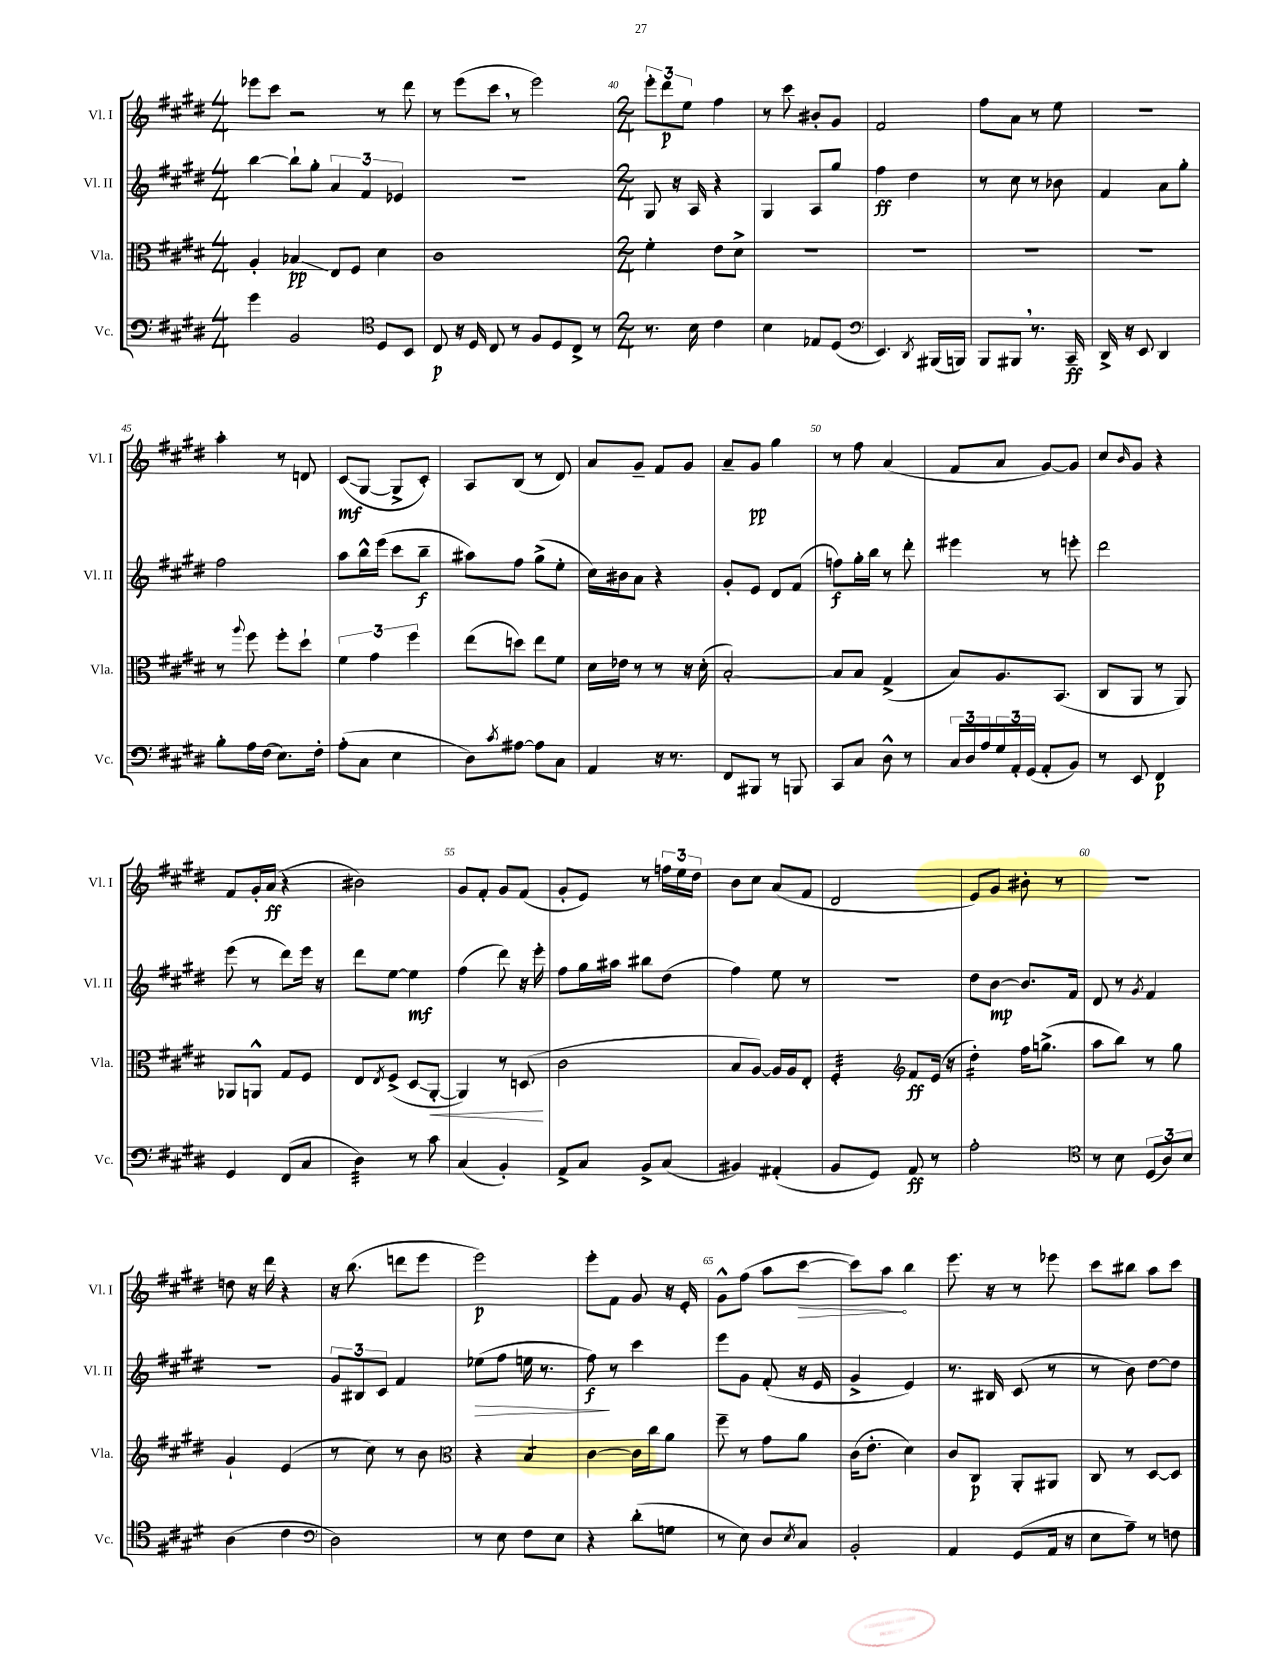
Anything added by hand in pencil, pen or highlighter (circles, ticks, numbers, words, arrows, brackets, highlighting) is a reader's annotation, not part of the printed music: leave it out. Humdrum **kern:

**kern	**kern	**kern	**kern
*staff4	*staff3	*staff2	*staff1
*clefF4	*clefC3	*clefG2	*clefG2
*k[f#c#g#d#]	*k[f#c#g#d#]	*k[f#c#g#d#]	*k[f#c#g#d#]
*M4/4	*M4/4	*M4/4	*M4/4
4g#\	4A'/	[4bb\	8eee-\L
.	.	.	8ccc#\J
2BB/	4B-/	8bb`\]L	2r
.	.	8gg#'\J	.
.	8E/L	6a/	.
.	8F#/J	.	.
.	.	6f#/	.
*clefC4	*	*	*
8D#/L	4d#\	.	8r
.	.	6e-/	.
8BB/J	.	.	8ddd#\
=	=	=	=
8C#/	1c#	1r	8r
16r	.	.	(8eee\L
16D#/	.	.	.
8C#/	.	.	8ccc#\J
8r	.	.	8r
8F#/L	.	.	2eee\)
8D#/	.	.	.
8C#^/J	.	.	.
8r	.	.	.
=	=	=	=
*M2/4	*M2/4	*M2/4	*M2/4
8.r	4f#'\	8G#/	12eee'\L
.	.	.	12ddd#\
.	.	16r	.
.	.	.	12ee\J
16B\	.	16A/	.
4c#\	8e\L	4r	4ff#\
.	8d#^\J	.	.
=	=	=	=
4B\	2r	4G#/	8r
.	.	.	8ccc#\
8E-/L	.	8A/L	8b#'/L
(8D#/J	.	8gg#/J	8g#/J
=	=	=	=
*clefF4	*	*	*
4.EE/)	2r	4ff#\	2f#/
.	.	4dd#\	.
8qDD#/	.	.	.
(16BBB#/LL	.	.	.
16BBB/JJ)	.	.	.
=	=	=	=
8BBB/L	2r	8r	8ff#\L
8BBB#/J	.	8cc#\	8a\J
8.r	.	8r	8r
.	.	8b-\	8ee\
16CC#~/	.	.	.
=	=	=	=
16DD#^/	2r	4f#/	2r
16r	.	.	.
8EE/	.	.	.
4DD#/	.	8a\L	.
.	.	8gg#'\J	.
=	=	=	=
8B'\L	8r	2ff#\	4aa'\
.	8qqaa/	.	.
16A\L	8ff#\	.	.
(16F#\JJ	.	.	.
8.E\L)	8ff#'\L	.	8r
.	8dd#`\J	.	8d/
16F#'\Jk	.	.	.
=	=	=	=
(8A'\L	6f#\	8aa\L	(8c#/L
8C#\J	.	16bb^^\L	[8G#/J
.	6g#\	.	.
.	.	(16eee\JJ	.
4E\	.	8ccc#\L	8G#^/]L
.	6ff#\	.	.
.	.	8bb~\J	8c#'/J)
=	=	=	=
8D#\L)	(8ee\L	8aa#\L)	8A/L
8qc#/	.	.	.
[8A#\J	8dd\J)	8ff#\J	(8B/J
8A#\]L	8ee\L	(8gg#^\L	8r
8C#\J	8f#\J	8ee'\J	8d#/)
=	=	=	=
4AA/	16d#\LL	16cc#\LL)	8a/L
.	16e-\JJ	16b#\J	.
.	8r	8a\J	8g#~/J
16r	8r	4r	8f#/L
8.r	.	.	.
.	16r	.	8g#/J
.	(16d#'\	.	.
=	=	=	=
8FF#/L	[2B'/)	8g#'/L	8a~/L
8BBB#/J	.	8e/J	8g#/J
8r	.	8d#/L	4gg#\
8BBB/	.	(8f#/J	.
=	=	=	=
8CC#/L	8B/]L	8ff\L)	8r
8C#/J	8B/J	16gg#'\L	8ff#\
.	.	16bb\JJ	.
8D#^^\	(4G#^/	8r	(4a/
8r	.	8ddd#'\	.
=	=	=	=
24C#/LL	8B/L)	4eee#\	8f#/L
24D#/	.	.	.
24A/	.	.	.
24G#/	8.A/	.	8a/J
24AA'/	.	.	.
(24GG#/JJ	.	.	.
8AA'/L	.	8r	[8g#/L)
.	(8.BB/J	.	.
8BB/J)	.	8eee'\	8g#/]J
=	=	=	=
8r	8C#/L	2ddd#\	8cc#/L
.	.	.	16qqb/
8EE/	8AA/J	.	8g#/J
4FF#/	8r	.	4r
.	8AA/)	.	.
=	=	=	=
4GG#/	8AA-/L	(8eee\	8f#/L
.	8AA^^/J	8r	16g#'/L
.	.	.	(16a/JJ
(8FF#/L	8G#/L	8ddd#\L)	4r
8C#/J	8F#/J	16eee\Jk	.
.	.	16r	.
=	=	=	=
4D#\)	8E/L	8ddd#\L	2b#\)
.	8qE/	.	.
.	(8F#^/J	[8ee\J	.
8r	8D#/L	4ee\]	.
8c#\	[8AA'/J	.	.
=	=	=	=
(4C#/	4AA/])	(4ff#\	8g#/L
.	.	.	8f#'/J
4BB'/)	8r	8ddd#\)	8g#/L
.	(8D/	16r	(8f#/J
.	.	16eee'\	.
=	=	=	=
8AA^/L	2c#\	8ff#\L	8g#'/L
8C#/J	.	16gg#\L	8e/J)
.	.	16aa#\JJ	.
8BB^/L	.	8bb#\L	8r
(8C#/J	.	(8dd#\J	24ff\LL
.	.	.	24ee\
.	.	.	24dd#\JJ
=	=	=	=
4BB#/)	8B/L	4ff#\)	8b\L
.	[8A/J)	.	8cc#\J
(4AA#'/	16A/]LL	8ee\	(8a/L
.	16A/J	.	.
.	8E'/J	8r	8f#/J
=	=	=	=
8BB/L	4F#'/	2r	2d#/
8GG#/J)	.	.	.
*	*clefG2	*	*
8AA/	8f#/L	.	.
8r	(16e/Jk	.	.
.	16r	.	.
=	=	=	=
2A'\	4dd#'\)	8dd#\L	8e/L)
.	.	[8b\J	8g#/J
.	16ff#\LK	8.b/]L	8b#'\
.	(8.gg^\J	.	.
.	.	.	8r
.	.	16f#/Jk	.
=	=	=	=
*clefC4	*	*	*
8r	8aa\L	8d#/	2r
8B\	8bb\J)	8r	.
.	.	8qg#/	.
(12D#/L	8r	4f#/	.
12A/)	.	.	.
.	8gg#\	.	.
12B/J	.	.	.
=	=	=	=
(4A\	4g#`/	2r	8dd\
.	.	.	16r
.	.	.	16ddd#\
4c#\	(4e/	.	4r
=	=	=	=
*clefF4	*	*	*
2D#\)	8r	12g#/L	16r
.	.	.	(8.bb\
.	.	12B#/	.
.	8cc#\)	.	.
.	.	12c#/J	.
.	8r	4f#/	8ddd\L
.	8b\	.	8eee\J
=	=	=	=
*	*clefC3	*	*
8r	4r	(8ee-\L	2eee\)
8E\	.	8ff#\J	.
8F#\L	4B/	16ee\	.
.	.	8.r	.
8E\J	.	.	.
=	=	=	=
4r	[4c#\	8ff#\)	8eee'\L
.	.	8r	8f#\J
(8d#'\L	16c#\]LL	4ccc#\	8g#/
.	16cc#\J	.	.
8G\J	8a\J	.	16r
.	.	.	16e'/
=	=	=	=
8r	8ff#~\	8eee\L	8g#^^\L
8E\)	8r	8g#\J	(8ff#\J
8D#/L	8g#\L	(8f#'/	8aa\L
8qE/	.	.	.
8C#/J	8a\J	16r	[8ccc#\J
.	.	16e/	.
=	=	=	=
2BB'/	(16c#\LK	4g#^/	8ccc#\]L)
.	8.e'\J	.	.
.	.	.	8aa\J
.	4d#\)	4e/)	4bb\
=	=	=	=
4AA/	8c#/L	8.r	8.eee\
.	8C#/J	.	.
.	.	16B#/	16r
(8GG#/L	8AA'/L	(8c#/	8r
16AA/Jk	8AA#/J	8r	8eee-\
16r	.	.	.
=	=	=	=
8E\L	8C#/	8r	8ccc#\L
8A~\J)	8r	8b\)	8bb#\J
8r	[8D#/L	[8dd#\L	8aa\L
8F\	8D#/]J	8dd#\]J	8ccc#\J
==	==	==	==
*-	*-	*-	*-
